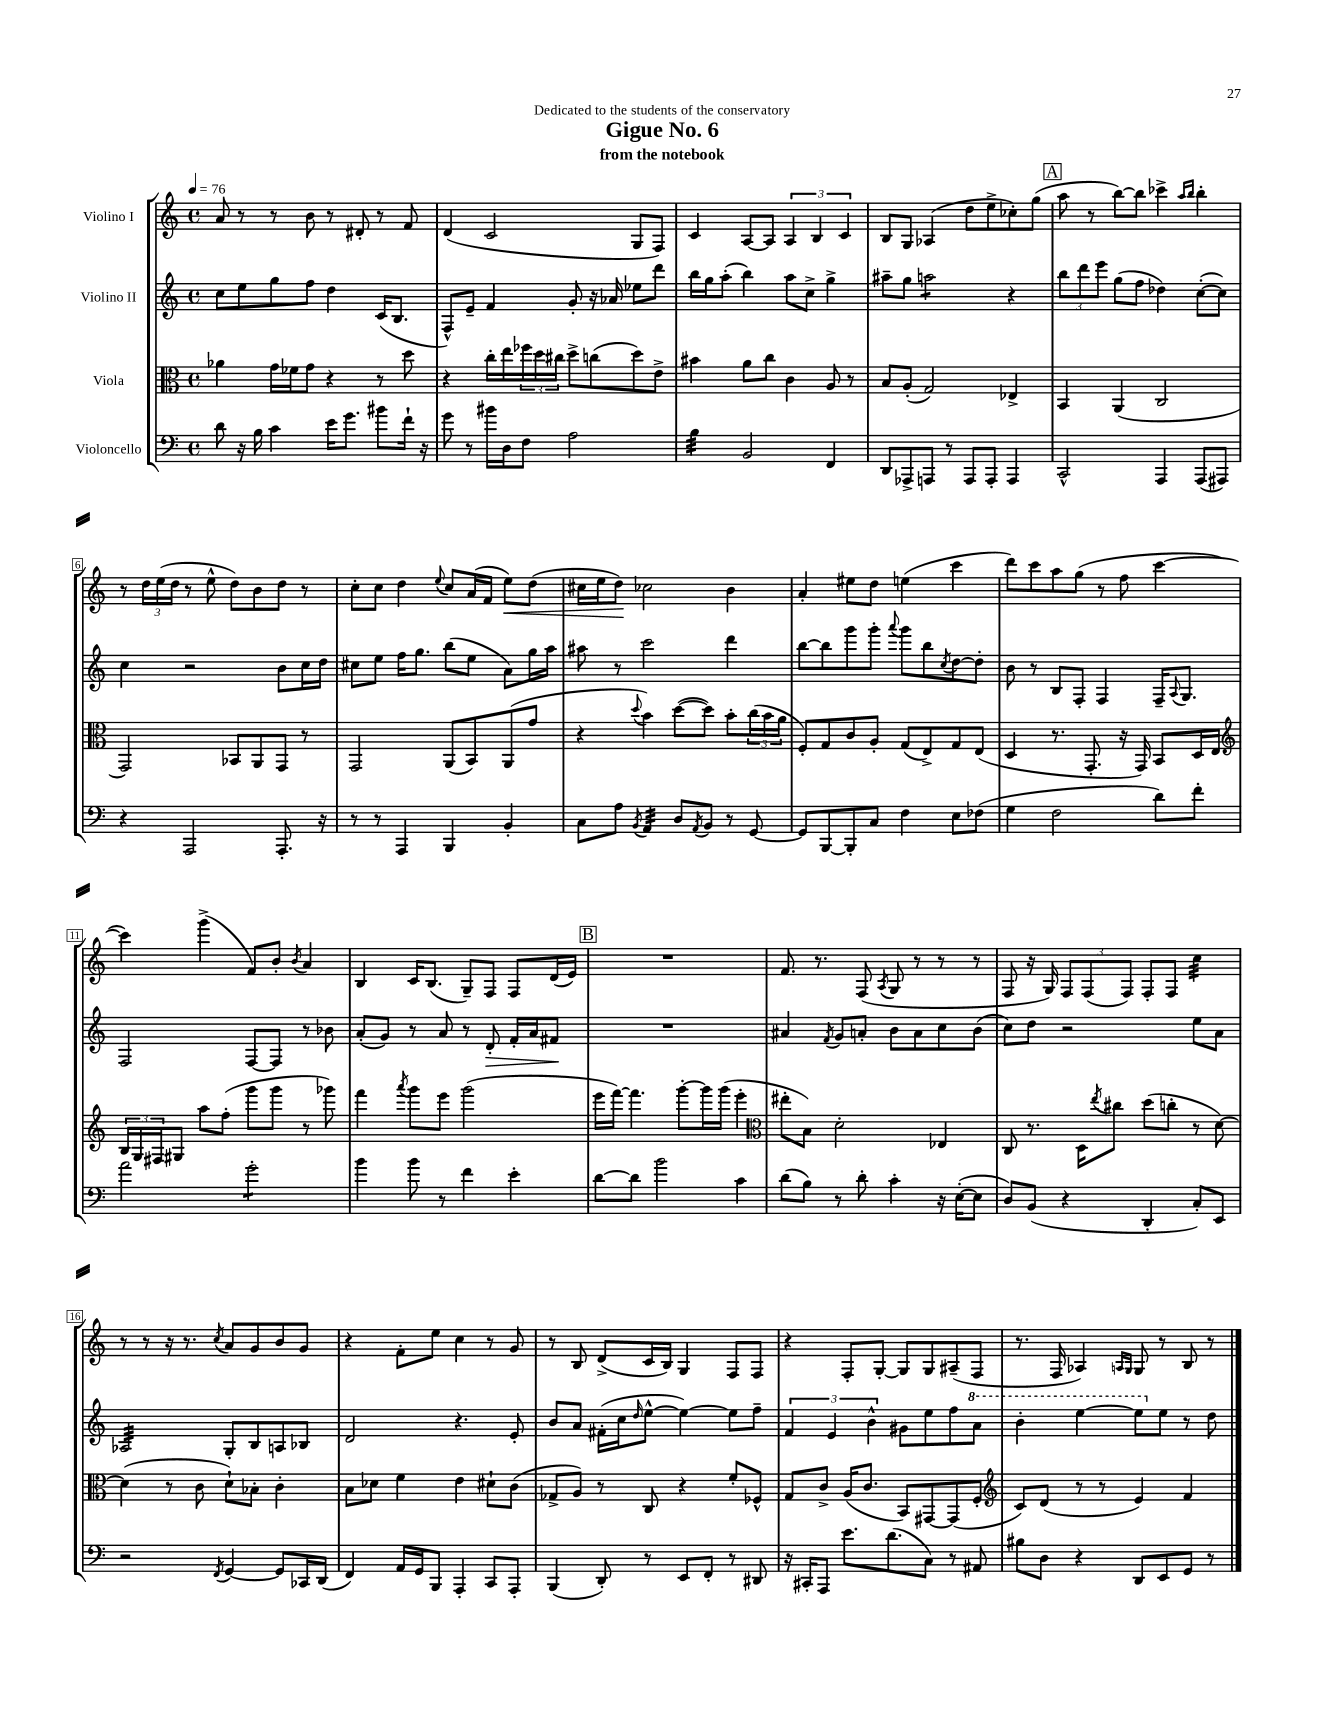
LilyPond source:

\header { title = "Gigue No. 6" subtitle = "from the notebook" dedication = "Dedicated to the students of the conservatory" }
<<
\new StaffGroup <<
\new Staff = "s0" \with { instrumentName = "Violino I" } {
    \clef treble \key c \major \defaultTimeSignature \time 4/4 \tempo 4 = 76
    a'8 r8 r8 b'8 r8 dis'8-. r8 f'8 |
    d'4( c'2 g8 f8) |
    c'4 a8~ a8 \tuplet 3/2 { a4 b4 c'4 } |
    b8 g8 aes4( d''8 e''8-> ces''8-.) g''8( |
    \mark \markup { \box "A" } a''8 r8 b''8~) b''8 ces'''4-> \grace { a''16 b''16 } b''4-. |
    r8 \tuplet 3/2 { d''16 e''16( d''16 } r8 e''8-^ d''8) b'8 d''8 r8 |
    c''8-. c''8 d''4 \appoggiatura { e''8 } c''8 a'16( f'16 e''8\<) d''8( |
    cis''16 e''16 d''8\!) ces''2 b'4 |
    a'4-. eis''8 d''8 e''4( c'''4 |
    d'''8) c'''8 a''8 g''8( r8 f''8 c'''4~ |
    c'''4) g'''4->( f'8) b'8-. \acciaccatura { b'8 } a'4 |
    b4 c'16 b8.( g8--) f8 f8 d'16( e'16) |
    \mark \markup { \box "B" } R1 |
    f'8. r8. f8( \acciaccatura { a8 } g8 r8 r8 r8 |
    f8 r16 g16) \tuplet 3/2 { f8 f8( f8) } f8-. f8 c''4:32 |
    r8 r8 r16 r8. \acciaccatura { c''8 } a'8 g'8 b'8 g'8 |
    r4 f'8-. e''8 c''4 r8 g'8 |
    r8 b8 d'8->( c'16 b16) g4 f8 f8 |
    r4 f8-. g8~-. g8 g8 ais8--( f8 |
    r8. f16 aes4) \grace { a16 g16 } g8 r8 b8 r8 \bar "|." |
}
\new Staff = "s1" \with { instrumentName = "Violino II" } {
    \clef treble \key c \major \defaultTimeSignature \time 4/4
    c''8 e''8 g''8 f''8 d''4 c'16( b8. |
    f8-^) e'8-- f'4 g'8-. r16 aes'16 ees''8 d'''8 |
    b''16 g''16 a''8-.( b''4) a''8 c''8-> g''4-> |
    ais''8-- g''8 a''2:8 r4 |
    \mark \markup { \box "A" } \tuplet 3/2 { b''8 d'''8 e'''8 } g''8( f''8 des''4) c''8~-.( c''8) |
    c''4 r2 b'8 c''16 d''16 |
    cis''8 e''8 f''16 g''8. b''8( e''8 a'8) g''16 a''16 |
    ais''8 r8 c'''2 d'''4 |
    b''8~ b''8 g'''8 g'''8-. \appoggiatura { a'''8 } g'''8 b''8 \acciaccatura { c''8 } d''8~ d''8-. |
    b'8 r8 b8 f8-. f4 f16-- \appoggiatura { a8 } g8. |
    f2 f8~ f8 r8 bes'8 |
    a'8-.( g'8) r8 a'8 r8 d'8-.\> f'16-. a'16 fis'8\! |
    \mark \markup { \box "B" } R1 |
    ais'4 \acciaccatura { f'8 } g'8 a'8-. b'8 a'8 c''8 b'8( |
    c''8) d''8 r2 e''8 a'8 |
    aes2:32 g8-. b8 a8 bes8 |
    d'2 r4. e'8-. |
    b'8 a'8 fis'16-.( c''16 \grace { d''16 } e''8~-^ e''4~) e''8 f''8-- |
    \tuplet 3/2 { f'4 e'4 b'4-^ } gis'8 e''8 f''8 \ottava #1 a''8 |
    b''4-. e'''4~ e'''8 \ottava #0 e''8 r8 d''8 \bar "|." |
}
\new Staff = "s2" \with { instrumentName = "Viola" } {
    \clef alto \key c \major \defaultTimeSignature \time 4/4
    aes'4 g'16 fes'16 g'8 r4 r8 d''8 |
    r4 c''16-. e''16 \tuplet 3/2 { fes''16 d''16 cis''16 } d''8-> c''8( d''8) e'8-> |
    bis'4 a'8 c''8 c'4 a8 r8 |
    b8 a8-.( g2) ees4-> |
    \mark \markup { \box "A" } b,4 a,4( c2 |
    g,2) bes,8 a,8 g,8 r8 |
    g,2 a,8( b,8) a,8( g'8 |
    r4 \appoggiatura { d''8 } b'4) d''8~( d''8) b'8-. \tuplet 3/2 { c''16( b'16 a'16 } |
    f8-.) g8 c'8 a8-. g8( e8->) g8 e8( |
    d4 r8. g,8.-. r16 g,16) b,8 d16 e16 |
    \clef treble \tuplet 3/2 { b16 g16 fis16 } gis8 a''8 f''8-.( g'''8 g'''8 r8 ges'''8) |
    f'''4 \acciaccatura { a'''8 } g'''8 e'''8 g'''2( |
    \mark \markup { \box "B" } e'''16 f'''16~) f'''4. g'''8~-. g'''16 g'''16( e'''4-. |
    \clef alto eis''8-. b8) d'2-. ees4 |
    c8 r8. d16 \acciaccatura { e''8 } cis''8 d''8( c''8-. r8 d'8~) |
    d'4( r8 c'8 d'8-!) bes8-. c'4-. |
    b8 des'8 f'4 e'4 dis'8-! c'8( |
    ges8-> a8) r8 c8 r4 f'8-. fes8-^ |
    g8 c'8-> a16( c'8. b,8) gis,8~ gis,8( f8-. |
    \clef treble c'8) d'8( r8 r8 e'4) f'4 \bar "|." |
}
\new Staff = "s3" \with { instrumentName = "Violoncello" } {
    \clef bass \key c \major \defaultTimeSignature \time 4/4
    d'8 r16 b16 c'4 e'16 g'8. bis'8 f'16-! r16 |
    g'8 r8 bis'16 d16 f8 a2 |
    b4:32 b,2 f,4 |
    d,8 aes,,8-> a,,8 r8 a,,8 a,,8-. a,,4 |
    \mark \markup { \box "A" } c,2-^ a,,4 a,,8( ais,,8) |
    r4 a,,2 a,,8.-. r16 |
    r8 r8 a,,4 b,,4 b,4-. |
    c8 a8 \acciaccatura { b,8 } a,4:32 d8 \acciaccatura { a,8 } b,8 r8 g,8~ |
    g,8 b,,8~ b,,8-. c8 f4 e8 fes8( |
    g4 f2 d'8) f'8-. |
    a'2 g'2:8-. |
    b'4 b'8 r8 f'4 e'4-. |
    \mark \markup { \box "B" } d'8~ d'8 b'2 c'4 |
    d'8( b8) r8 d'8-. c'4-. r16 e16~-.( e8 |
    d8) b,8( r4 d,4-. c8-.) e,8 |
    r2 \acciaccatura { f,8 } g,4~ g,8 ces,16 d,16( |
    f,4) a,16 g,16 b,,8 a,,4-. c,8 a,,8-. |
    b,,4( d,8-.) r8 e,8 f,8-. r8 dis,8 |
    r16 cis,16-. a,,8 e'8. d'8.( c8) r8 ais,8 |
    bis8 d8 r4 d,8 e,8 g,8 r8 \bar "|." |
}
>>
>>
\layout { \context { \Score \override BarNumber.stencil = #(make-stencil-boxer 0.1 0.3 ly:text-interface::print) } }
